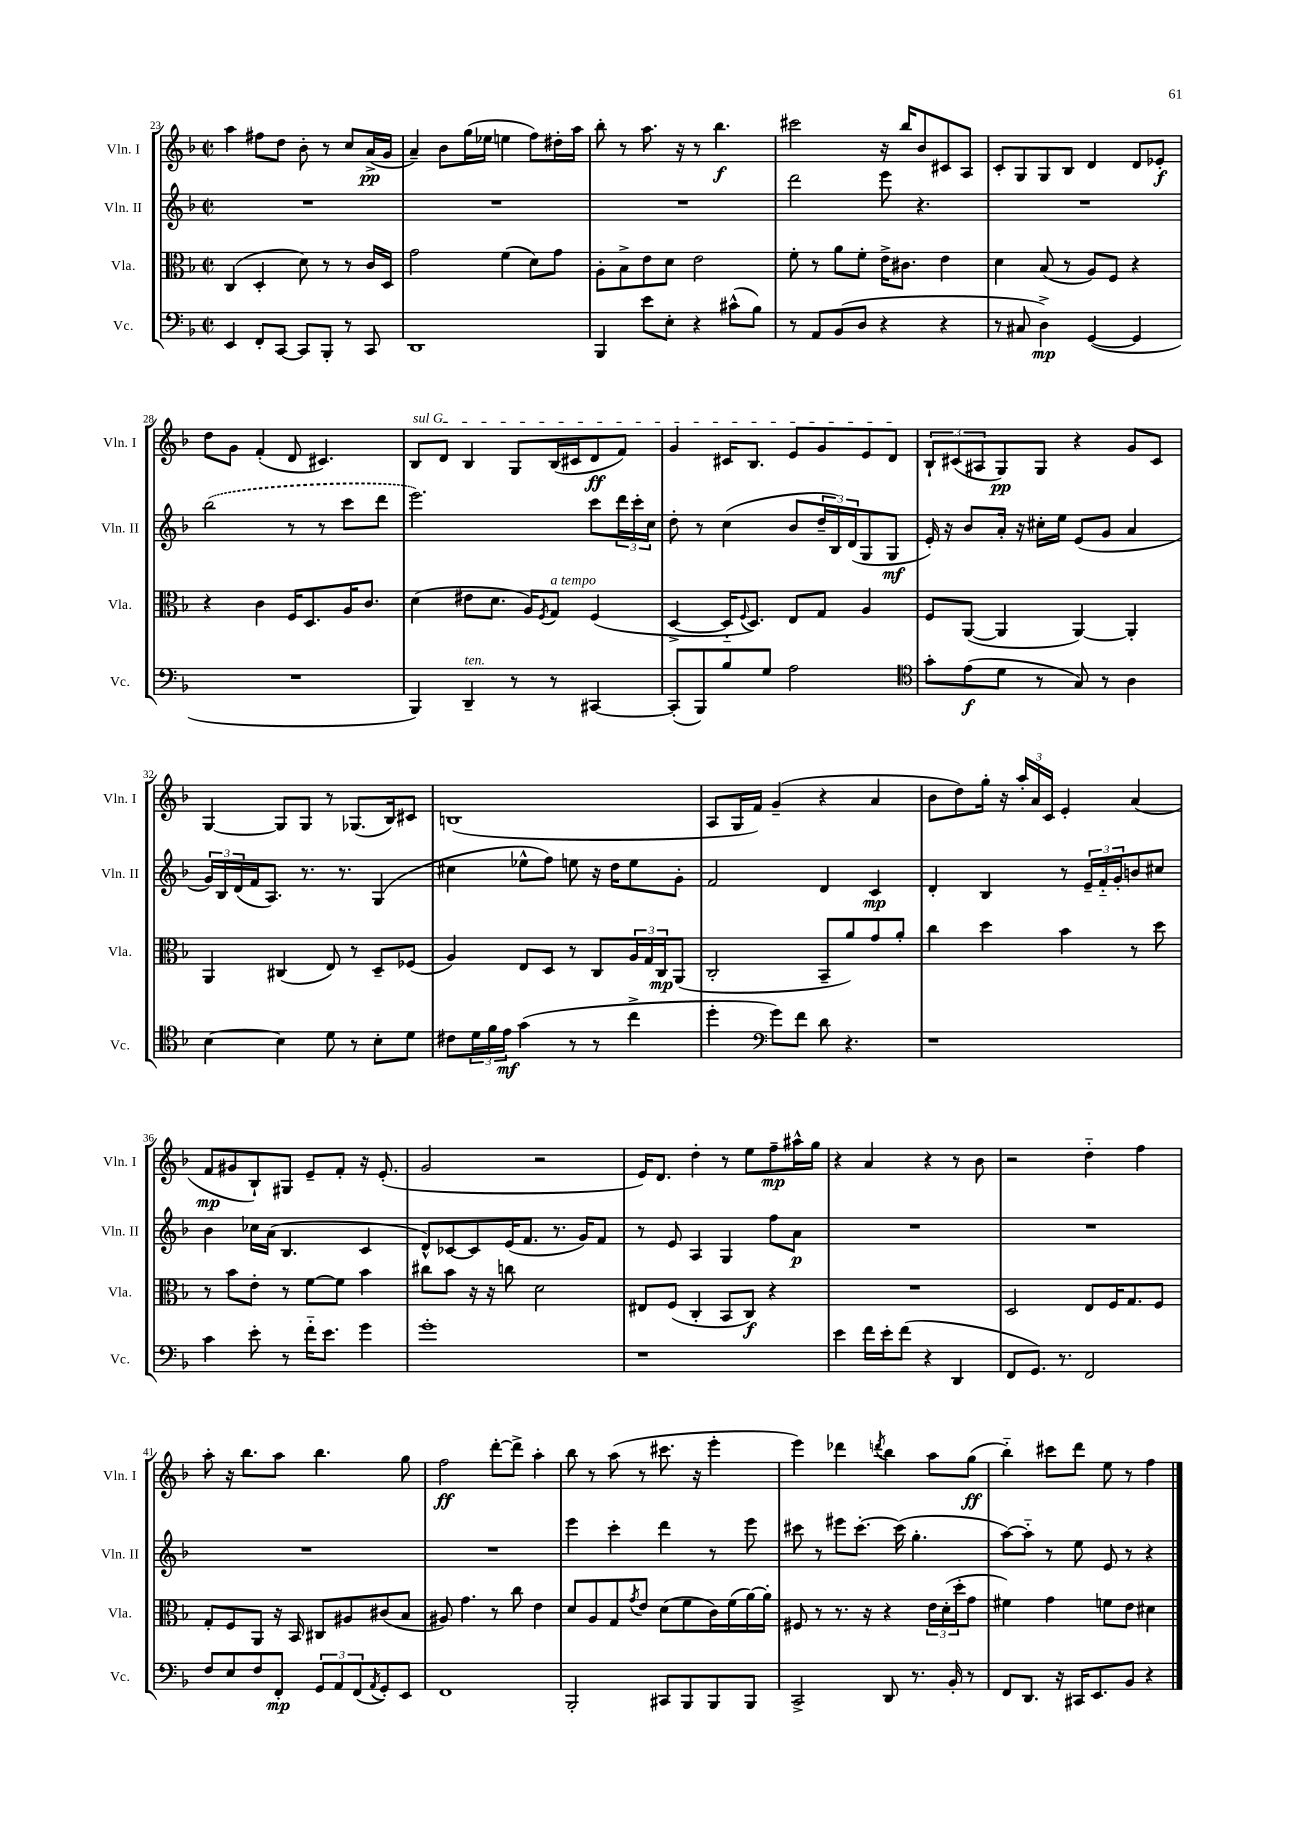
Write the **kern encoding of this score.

**kern	**kern	**kern	**kern
*staff4	*staff3	*staff2	*staff1
*clefF4	*clefC3	*clefG2	*clefG2
*k[b-]	*k[b-]	*k[b-]	*k[b-]
*M2/2	*M2/2	*M2/2	*M2/2
*met(c|)	*met(c|)	*met(c|)	*met(c|)
4EE/	(4C/	1r	4aa\
8FF'/L	4D'/	.	8ff#\L
[8CC/J	.	.	8dd\J
8CC/]L	8d\)	.	8b-'\
8BBB-'/J	8r	.	8r
8r	8r	.	8cc/L
8CC/	16c/LL	.	(16a^/L
.	16D/JJ	.	16g/JJ
=	=	=	=
1DD	2g\	1r	4a~/)
.	.	.	8b-\L
.	.	.	(16gg\L
.	.	.	16ee-\JJ
.	(4f\	.	4ee\
.	8d\L)	.	8ff\L)
.	8g\J	.	16dd#'\L
.	.	.	16aa\JJ
=	=	=	=
4BBB-/	8A'\L	1r	8bb-'\
.	8B-^\	.	8r
8e\L	8e\	.	8.aa\
8E'\J	8d\J	.	.
.	.	.	16r
4r	2e\	.	8r
.	.	.	4.bb-\
(8c#^^\L	.	.	.
8B-\J)	.	.	.
=	=	=	=
8r	8f'\	2ddd\	2ccc#\
8AA/L	8r	.	.
(8BB-/	8a\L	.	.
8D/J	8f'\J	.	.
4r	16e^\LK	8eee\	16r
.	8.c#\J	.	16bb-/LK
.	.	4.r	8b-/
4r	4e\	.	8c#/
.	.	.	8A/J
=	=	=	=
8r	4d\	1r	8c'/L
8C#/	.	.	8G/
4D^\)	(8B-/	.	8G/
.	8r	.	8B-/J
([4GG/	8A/L)	.	4d/
.	8F/J	.	.
4GG/]	4r	.	8d/L
.	.	.	8e-'/J
=	=	=	=
1r	4r	(2bb-\	8dd\L
.	.	.	8g\J
.	4c\	.	(4f'/
.	16F/LK	8r	8d/
.	8.D/	.	.
.	.	8r	4.c#/)
.	16A/K	8ccc\L	.
.	8.c/J	.	.
.	.	8ddd\J	.
=	=	=	=
4BBB-/)	(4d\	2.eee\)	8B-/L
.	.	.	8d/J
4DD~/	8e#\L	.	4B-/
.	8.d\J	.	.
8r	.	.	8G/L
.	16A/LK)	.	.
.	8qF/	.	.
8r	8G/J	.	(16B-/L
.	.	.	16c#/J
[4CC#/	(4F/	8ccc\L	8d/
.	.	24ddd\L	8f/J)
.	.	24ccc'\	.
.	.	24cc\JJ	.
=	=	=	=
(8CC#'/]L	[4D^/	8dd'\	4g/
8BBB-/)	.	8r	.
8B-/	16D'~/]LK	(4cc\	16c#/LK
.	8qqF/	.	.
.	8.D/J)	.	8.B-/J
8G/J	.	.	.
2A\	8E/L	8b-/L	8e/L
.	8G/J	24dd~/L	8g/
.	.	24B-/)	.
.	.	(24d/J	.
.	4A/	8G/	8e/
.	.	8G/J	8d/J
=	=	=	=
*clefC4	*	*	*
8g'\L	8F/L	16e'/)	12B-`/L
.	.	16r	.
.	.	.	(12c#/
(8e\	([8AA/J	8b-/L	.
.	.	.	12A#/
8d\J	4AA/]	16a'/Jk	8G/)
.	.	16r	.
8r	.	16cc#'\LL	8G/J
.	.	16ee\JJ	.
8G/)	[4AA/)	(8e/L	4r
8r	.	8g/J	.
4A\	4AA'/]	4a/	8g/L
.	.	.	8c#/J
=	=	=	=
[4B-\	4AA/	24g/LL)	[4G/
.	.	24B-/	.
.	.	(24d/	.
.	.	16f/J	.
.	.	8.A/J)	.
4B-\]	(4C#/	.	8G/]L
.	.	8.r	8G/J
8d\	8E/)	.	8r
.	.	8.r	.
8r	8r	.	(8.G-/L
8B-'\L	8D~/L	(4G/	.
.	.	.	16B-/k)
8d\J	(8F-/J	.	8c#/J
=	=	=	=
8c#\L	4A/)	4cc#\	(1B
24d\L	.	.	.
24f\	.	.	.
24e\JJ	.	.	.
(4g\	8E/L	8ee-^^\L	.
.	8D/J	8ff\J)	.
8r	8r	8ee\	.
8r	8C/L	16r	.
.	.	16dd\LK	.
4cc^\	24A/L	8ee\	.
.	24G/	.	.
.	24C/J	.	.
.	(8AA/J	8g'\J	.
=	=	=	=
4dd'\	2C'/	2f/	8A/L
.	.	.	16G/L
.	.	.	16f/JJ)
*clefF4	*	*	*
8g\L)	.	.	(4g~/
8f\J	.	.	.
8d\	8BB-~/L	4d/	4r
4.r	8a/)	.	.
.	8g/	4c/	4a/
.	8a'/J	.	.
=	=	=	=
1r	4cc\	4d'/	8b-\L
.	.	.	8dd\)
.	4dd\	4B-/	16gg'\Jk
.	.	.	16r
.	.	.	24aa'/LL
.	.	.	24a/
.	.	.	24c/JJ
.	4b-\	8r	4e'/
.	.	24e~/LL	.
.	.	24f'~/	.
.	.	24g'/J	.
.	8r	8b/	(4a/
.	8dd\	8cc#/J	.
=	=	=	=
4c\	8r	4b-\	8f/L
.	8b-\L	.	8g#/
8e'\	8e'\J	16cc-\LL	8B-`/)
.	.	(16a\JJ	.
8r	8r	4.B-/	8G#/J
16f'~\LK	[8f\L	.	8e~/L
8.e\J	.	.	.
.	8f\]J	.	8f'/J
4g\	4b-\	4c/	16r
.	.	.	(8.e'/
=	=	=	=
1g'	8cc#\L	8d^^/L)	2g/
.	8b-\J	[8c-/	.
.	16r	8c-/]	.
.	16r	.	.
.	8cc\	(16e/K	.
.	.	8.f/J	.
.	2d\	.	2r
.	.	8.r	.
.	.	16g/LK)	.
.	.	8f/J	.
=	=	=	=
1r	8E#/L	8r	16e/LK)
.	.	.	8.d/J
.	(8F/J	8e/	.
.	4C'/	4A/	4dd'\
.	8BB-/L	4G/	8r
.	8C/J)	.	8ee\L
.	4r	8ff\L	8ff~\
.	.	8a\J	16aa#^^\L
.	.	.	16gg\JJ
=	=	=	=
4e\	1r	1r	4r
16f\LL	.	.	4a/
16e'\J	.	.	.
(8f\J	.	.	.
4r	.	.	4r
4DD/	.	.	8r
.	.	.	8b-\
=	=	=	=
8FF/L	2D/	1r	2r
8.GG/J)	.	.	.
8.r	.	.	.
2FF/	8E/L	.	4dd'~\
.	16F/K	.	.
.	8.G/	.	.
.	.	.	4ff\
.	8F/J	.	.
=	=	=	=
8F/L	8G'/L	1r	8aa'\
8E/	8F/	.	16r
.	.	.	8.bb-\L
8F/	8AA/J	.	.
8FF'/J	16r	.	8aa\J
.	16BB-/	.	.
12GG/L	8C#/L	.	4.bb-\
12AA/	.	.	.
.	8A#/	.	.
(12FF/	.	.	.
8qAA/	.	.	.
8GG'/)	(8c#/	.	.
8EE/J	8B-/J	.	8gg\
=	=	=	=
1FF	8A#/)	1r	2ff\
.	4.g\	.	.
.	8r	.	[8ddd'\L
.	8cc\	.	8ddd^\]J
.	4e\	.	4aa'\
=	=	=	=
2BBB-'/	8d/L	4eee\	8bb-\
.	8A/	.	8r
.	8G/	4ccc'\	(8aa\
.	8qg/	.	.
.	8e/J	.	8r
8CC#/L	(8d\L	4ddd\	8.ccc#\
8BBB-/	8f\	.	.
.	.	.	16r
8BBB-/	16c\L)	8r	4eee'\
.	(16f\	.	.
8BBB-/J	[16a\)	8eee\	.
.	16a'\]JJ	.	.
=	=	=	=
2CC^/	8F#/	8ccc#\	4eee\)
.	8r	8r	.
.	8.r	8eee#\L	4ddd-\
.	.	[8.ccc#'\J	.
.	16r	.	.
.	.	.	8qddd/
8DD/	4r	.	4bb-\
.	.	(16ccc#\]	.
8.r	.	4.gg'\	.
.	24e\LL	.	8aa\L
.	(24d'\	.	.
16BB-'/	.	.	.
.	24dd'\J	.	.
8r	8g\J	.	(8gg\J
=	=	=	=
8FF/L	4f#\)	[8aa\L)	4bb-'~\)
8.DD/J	.	8aa'~\]J	.
.	4g\	8r	8ccc#\L
16r	.	.	.
16CC#/LK	.	8ee\	8ddd\J
8.EE/	.	.	.
.	8f\L	8e/	8ee\
8BB-/J	8e\J	8r	8r
4r	4d#\	4r	4ff\
==	==	==	==
*-	*-	*-	*-
